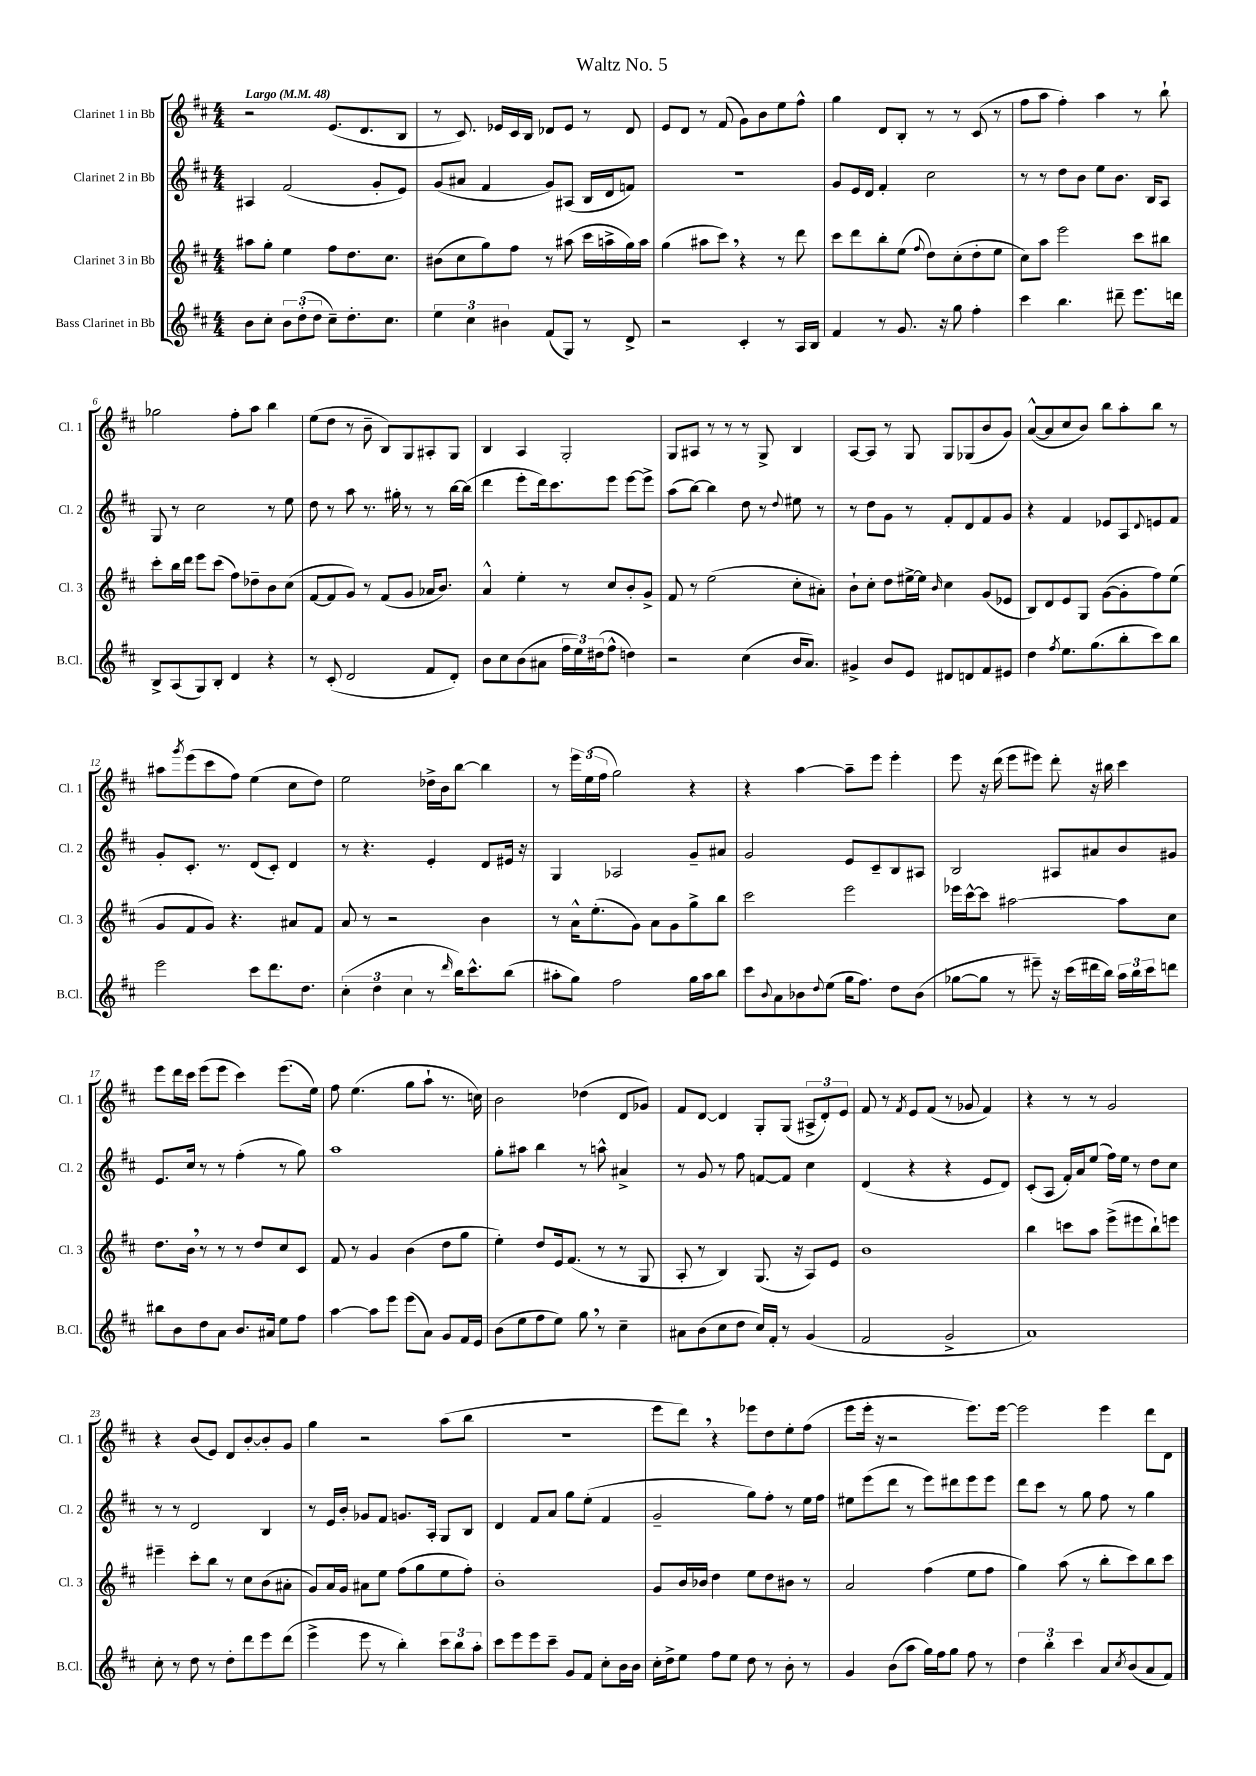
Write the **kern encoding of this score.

**kern	**kern	**kern	**kern
*staff4	*staff3	*staff2	*staff1
*clefG2	*clefG2	*clefG2	*clefG2
*k[f#c#]	*k[f#c#]	*k[f#c#]	*k[f#c#]
*M4/4	*M4/4	*M4/4	*M4/4
*MM48	*MM48	*MM48	*MM48
8b	8aa#	4A#	2r
8cc#'	8gg'	.	.
12b	4ee	(2f#	.
(12dd'	.	.	.
12dd	.	.	.
8cc#~)	8ff#	.	(8.e
8.dd'	8.dd	.	.
.	.	.	8.d
.	.	8g'	.
8.cc#	8.cc#	.	.
.	.	8e)	8B
=	=	=	=
6ee	(8b#	(8g	8r
.	8cc#	8a#	8.c#)
6cc#	.	.	.
.	8gg)	4f#	.
.	.	.	16e-
6b#	.	.	.
.	8ff#	.	16c#
.	.	.	16B
(8f#	8r	8g)	8d-
8G)	(8aa#	(8A#	8e-
8r	16ccc#	16B	8r
.	16aa^	16d	.
8d^	16gg)	8f)	8d-
.	16aa	.	.
=	=	=	=
2r	(4gg	1r	8e
.	.	.	8d
.	8aa#	.	8r
.	8ccc#)	.	(8f#
4c#'	4r	.	8g)
.	.	.	8b
8r	8r	.	8ee
16A	8ddd	.	8ff#^^
16B	.	.	.
=	=	=	=
4f#	8ccc#	8g	4gg
.	8ddd	16e	.
.	.	16d	.
8r	8bb'	4f#'	8d
8.g	(8ee	.	8B'
.	8qqff#	.	.
.	8dd)	2cc#	8r
16r	.	.	.
8gg	(8cc#'	.	8r
4ff#'	8dd'	.	(8c#
.	8ee	.	8r
=	=	=	=
4ccc#	8cc#)	8r	8ff#
.	8aa	8r	8aa
4.bb	2eee	8dd	4ff#')
.	.	8b	.
.	.	8ee	4aa
8ddd#~	.	8.b	.
8.eee	8ccc#	.	8r
.	.	16B	.
.	8bb#	8A	8bb`
16ddd	.	.	.
=	=	=	=
8B^	8ccc#'	8G	2gg-
(8A	16bb	8r	.
.	16ddd	.	.
8G)	8eee	2cc#	.
8B'	(8ccc#	.	.
4d	8ff#)	.	8ff#'
.	8dd-~	.	8aa
4r	8b	8r	4bb
.	(8cc#	8ee	.
=	=	=	=
8r	[8f#	8dd	(8ee
(8c#'	8f#]	8r	8dd
2d	8g)	8aa	8r
.	8r	8.r	8b~
.	(8f#	.	8B)
.	.	16gg#'	.
.	8g	8r	8G
8f#	16a-	8r	8A#'
.	8.b)	.	.
8d')	.	[16bb	8G
.	.	(16bb]	.
=	=	=	=
8b	4a^^	4ddd	4B
8cc#	.	.	.
(8b	4ee'	8eee'	4A
8a#	.	16ddd)	.
.	.	8.ccc#	.
24ff#	8r	.	2G'
24ee)	.	.	.
(24dd#	.	.	.
8ff#^^	8cc#	8eee	.
4dd)	8b'	[8eee	.
.	8g^	8eee^]	.
=	=	=	=
2r	8f#	(8aa	8G
.	8r	[8bb)	8A#
.	(2ee	4bb]	8r
.	.	.	8r
(4cc#	.	8dd	8r
.	.	8r	8G^
.	.	8qqdd	.
16b	8cc#'	8ee#	4B
8.a)	.	.	.
.	8a#')	8r	.
=	=	=	=
4g#^	8b`	8r	[8A
.	8cc#'	8dd	8A]
8b	8dd	8g	8r
8e	[16ee#^	8r	8G
.	16ee#]	.	.
.	16qqb	.	.
8d#	4cc#	8f#'	8G
8d	.	8d	(8G-
8f#	(8g	8f#	8b
8e#	8e-	8g	8g)
=	=	=	=
4dd	8B)	4r	([8a^^
.	8d	.	8a]
8qff#	.	.	.
8.ee	8e	4f#	8cc#
.	8G	.	8b)
(8.gg	.	.	.
.	([8g	8e-	8bb
8bb'	8g']	8A	8aa'
.	.	8qqd	.
8ccc#)	8ff#)	8e	8bb
8bb	(8ee	8f#	8r
=	=	=	=
2eee	8g	8g'	8aa#
.	.	.	8qggg
.	8f#	8.c#'	(8eee
.	8g)	.	8ccc#
.	.	8.r	.
.	4.r	.	8ff#)
8ccc#	.	(8d	(4ee
8.ddd	.	8c#')	.
.	8a#	4d	8cc#
8.dd	.	.	.
.	8f#	.	8dd)
=	=	=	=
(6cc#'	8a	8r	2ee
.	8r	4.r	.
6dd	.	.	.
.	2r	.	.
6cc#	.	.	.
8r	.	4e'	16dd-^
.	.	.	16b
16qqddd	.	.	.
16bb)	.	.	[8bb
8.ccc#^^	.	.	.
.	4b	8d	4bb]
(8bb	.	16e#	.
.	.	16r	.
=	=	=	=
8aa#'	8r	4G	8r
8gg)	16a^^	.	24eee
.	.	.	(24ee
.	(8.ee'	.	.
.	.	.	24ff#
2ff#	.	2A-	2gg)
.	8g)	.	.
.	8a	.	.
.	8g	.	.
16gg	8gg^	8g~	4r
16aa#	.	.	.
8bb	8bb	8a#	.
=	=	=	=
8ccc#	2ccc#	2g	4r
8qqb	.	.	.
8a	.	.	.
8b-	.	.	[4aa
8qqdd	.	.	.
(8ee	.	.	.
16gg	2eee	8e	8aa~]
8.ff#)	.	.	.
.	.	8c#~	8eee
8dd	.	8B	4eee'
(8b-	.	8A#	.
=	=	=	=
[8gg-	16eee-	2B	8eee
.	[16ccc#^^	.	.
8gg-]	8ccc#]	.	16r
.	.	.	(16ddd
8r	[2aa#	.	8eee
8eee#~)	.	.	8eee#)
16r	.	8A#	8ddd'
(16ccc#	.	.	.
16ddd#	.	8a#	16r
16bb)	.	.	16bb#
24aa	8aa#]	8b	4ccc#
24bb	.	.	.
24ccc#	.	.	.
8ddd	8cc#	8g#	.
=	=	=	=
8bb#	8.dd	8.e	8eee
8b	.	.	16ddd
.	16b	16cc#	16ccc#
8dd	8r	8r	(8eee
8a	8r	8r	8eee
8.b	8r	(4ff#'	4ccc#)
.	8dd	.	.
16a#	.	.	.
8ee	8cc#	8r	(8.eee
8ff#	8c#	8gg)	.
.	.	.	16ee)
=	=	=	=
[4aa	8f#	1aa	8ff#
.	8r	.	(4.ee
8aa]	4g	.	.
8eee	.	.	.
(8eee	(4b	.	8gg
8a)	.	.	8aa`
8g	8dd	.	8.r
16f#	8gg	.	.
16e	.	.	16cc)
=	=	=	=
(8b	4ee')	8gg'	2b
8ee	.	8aa#	.
8ff#	8dd	4bb	.
8ee)	16e	.	.
.	(8.f#	.	.
8gg	.	8r	(4dd-
8r	8r	8aa^^	.
4cc#~	8r	4a#^	8d
.	8G	.	8g-)
=	=	=	=
8a#	8A'	8r	8f#
(8b	8r	8g	[8d
8cc#	4B)	8r	4d]
8dd	.	8ff#	.
16cc#)	(8.G	[8f	8G'
16f#'	.	.	.
8r	.	8f]	(8G
.	16r	.	.
(4g	8A)	4cc#	12A#^
.	.	.	12d')
.	8e	.	.
.	.	.	12e
=	=	=	=
2f#	1b	(4d	8f#
.	.	.	8r
.	.	.	8qf#
.	.	4r	8e
.	.	.	(8f#
2g^	.	4r	8r
.	.	.	8g-
.	.	8e	4f#)
.	.	8d)	.
=	=	=	=
1a)	4bb	(8c#'	4r
.	.	8A	.
.	8ccc	16f#')	8r
.	.	16a	.
.	8aa	(8ee	8r
.	(8eee^	16ff#)	2g
.	.	16ee	.
.	8eee#	8r	.
.	8bb`)	8dd	.
.	8eee	8cc#	.
=	=	=	=
8cc#'	4eee#~	8r	4r
8r	.	8r	.
8dd	8ccc#'	2d	(8b
8r	8bb	.	8e)
8dd'	8r	.	8d
8ddd	8cc#	.	[8b'
8eee	(8b	4B	8b']
(8ddd	8a#'	.	8g
=	=	=	=
4eee^	8g)	8r	4gg
.	16a	16e	.
.	16g	16b'	.
8eee	8a#	8g-	2r
8r	8ee	8f#	.
4bb')	(8ff#	8.g	.
.	8gg	.	.
.	.	16A'	.
12ccc#	8ee	8G	(8aa
12bb	.	.	.
.	8ff#')	8B	8bb
12aa'	.	.	.
=	=	=	=
8ccc#	1b'	4d	1r
8eee	.	.	.
8eee	.	8f#	.
8ccc#~	.	8a	.
8g	.	8gg	.
8f#	.	(8ee'	.
8cc#'	.	4f#	.
16b	.	.	.
16b	.	.	.
=	=	=	=
16cc#'	8g	2g~	8eee
16dd^	.	.	.
8ee	16b	.	8ddd)
.	16b-	.	.
8ff#	4dd	.	4r
8ee	.	.	.
8dd	8ee	8gg)	8eee-
8r	8dd	8ff#'	8dd
8b'	8b#	8r	8ee'
8r	8r	16ee	(8ff#
.	.	16ff#	.
=	=	=	=
4g	2a	8ee#	8eee
.	.	(8eee	16eee'
.	.	.	16r
(8b	.	8ddd	2r
8aa	.	8r	.
16gg)	(4ff#	8eee)	.
16ff#	.	.	.
8gg	.	8ddd#	.
8ff#	8ee	8eee	8.eee)
8r	8ff#	8eee	.
.	.	.	[16eee
=	=	=	=
6dd	4gg)	8ddd	2eee]
.	.	8ccc#	.
6bb'	.	.	.
.	(8aa	8r	.
6ccc#	.	.	.
.	8r	8gg	.
8a	8bb'	8ff#	4eee
8qcc#	.	.	.
(8b	8ccc#)	8r	.
8a	8bb	4gg	8ddd
8f#)	8ccc#	.	8d
==	==	==	==
*-	*-	*-	*-
